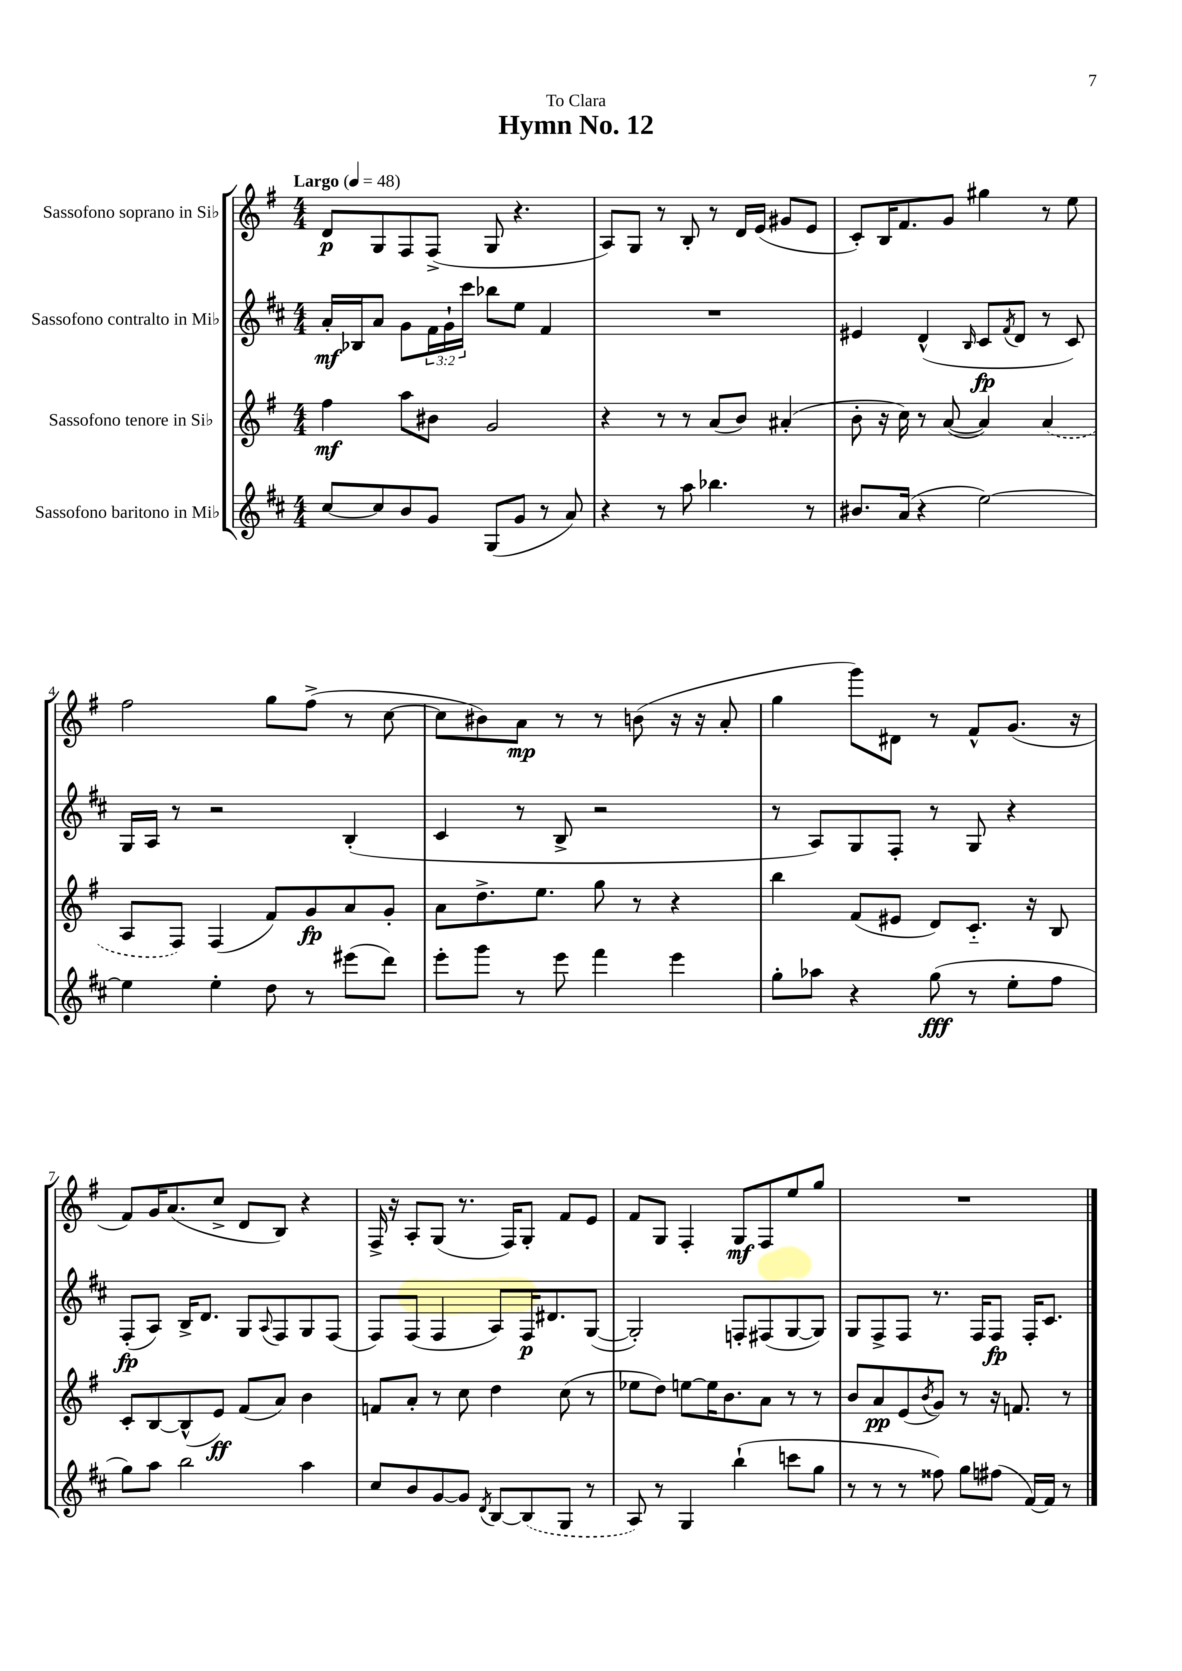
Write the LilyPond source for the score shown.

\header { title = "Hymn No. 12" dedication = "To Clara" }
<<
\new StaffGroup <<
\new Staff = "s0" \with { instrumentName = "Sassofono soprano in Sib" } {
    \clef treble \key g \major \numericTimeSignature \time 4/4 \tempo "Largo" 4 = 48
    d'8\p g8 fis8 fis8->( g8 r4. |
    a8) g8 r8 b8-. r8 d'16 e'16( gis'8 e'8 |
    c'8-.) b16 fis'8. g'8 gis''4 r8 e''8 |
    fis''2 g''8 fis''8->( r8 c''8~ |
    c''8 bis'8) a'8\mp r8 r8 b'8( r16 r16 a'8-. |
    g''4 g'''8) dis'8 r8 fis'8-^ g'8.( r16 |
    fis'8) g'16 a'8.( c''8-> d'8 b8) r4 |
    fis16-> r16 a8-. g8( r8. fis16) g8-. fis'8 e'8 |
    fis'8 g8 fis4-. g8\mf fis8 e''8 g''8 |
    R1 \bar "|." |
}
\new Staff = "s1" \with { instrumentName = "Sassofono contralto in Mib" } {
    \clef treble \key d \major \numericTimeSignature \time 4/4 \override Staff.TupletNumber.text = #tuplet-number::calc-fraction-text
    a'16-.\mf bes16 a'8 g'8 \tuplet 3/2 { fis'16 g'16-! cis'''16 } bes''8 e''8 fis'4 |
    R1 |
    eis'4 d'4-^( \grace { b16 } cis'8\fp \acciaccatura { fis'8 } d'8 r8 cis'8) |
    g16 a16 r8 r2 b4-.( |
    cis'4 r8 b8-> r2 |
    r8 a8) g8 fis8-. r8 g8 r4 |
    fis8-.\fp( a8) b16-> d'8. g8 \appoggiatura { a8 } fis8 g8 fis8( |
    fis8) fis8( fis4 a8) fis16\p dis'8. g8~( |
    g2-.) f8-. fis8( g8~ g8) |
    g8 fis8-> fis8 r8. fis16 fis8\fp fis16-. cis'8. \bar "|." |
}
\new Staff = "s2" \with { instrumentName = "Sassofono tenore in Sib" } {
    \clef treble \key g \major \numericTimeSignature \time 4/4
    fis''4\mf a''8 bis'8 g'2 |
    r4 r8 r8 a'8( b'8) ais'4-.( |
    b'8-. r16 c''16) r8 a'8~( a'4) \once \slurDashed a'4( |
    a8 fis8) fis4( fis'8) g'8\fp a'8 g'8-. |
    a'8 d''8.-> e''8. g''8 r8 r4 |
    b''4 fis'8( eis'8 d'8) c'8.-_ r16 b8 |
    c'8-. b8~ b8-^( e'8\ff) fis'8( a'8) b'4 |
    f'8 a'8-. r8 c''8 d''4 c''8( r8 |
    ees''8 d''8) e''8~ e''16 b'8. a'8 r8 r8 |
    b'8 a'8\pp e'8( \acciaccatura { b'8 } g'8) r8 r16 f'8. r8 \bar "|." |
}
\new Staff = "s3" \with { instrumentName = "Sassofono baritono in Mib" } {
    \clef treble \key d \major \numericTimeSignature \time 4/4
    cis''8~ cis''8 b'8 g'8 g8( g'8 r8 a'8) |
    r4 r8 a''8 bes''4. r8 |
    bis'8. a'16( r4 e''2~) |
    e''4 e''4-. d''8 r8 eis'''8( d'''8) |
    e'''8-. g'''8 r8 e'''8 fis'''4 e'''4 |
    g''8-. aes''8 r4 g''8\fff( r8 e''8-. fis''8 |
    g''8) a''8 b''2 a''4 |
    cis''8 b'8 g'8~ g'8 \acciaccatura { d'8 } b8~ \once \slurDashed b8( g8 r8 |
    a8) r8 g4 b''4-!( c'''8 g''8 |
    r8 r8 r8 fisis''8) g''8 fis''8( fis'16~) fis'16 r8 \bar "|." |
}
>>
>>
